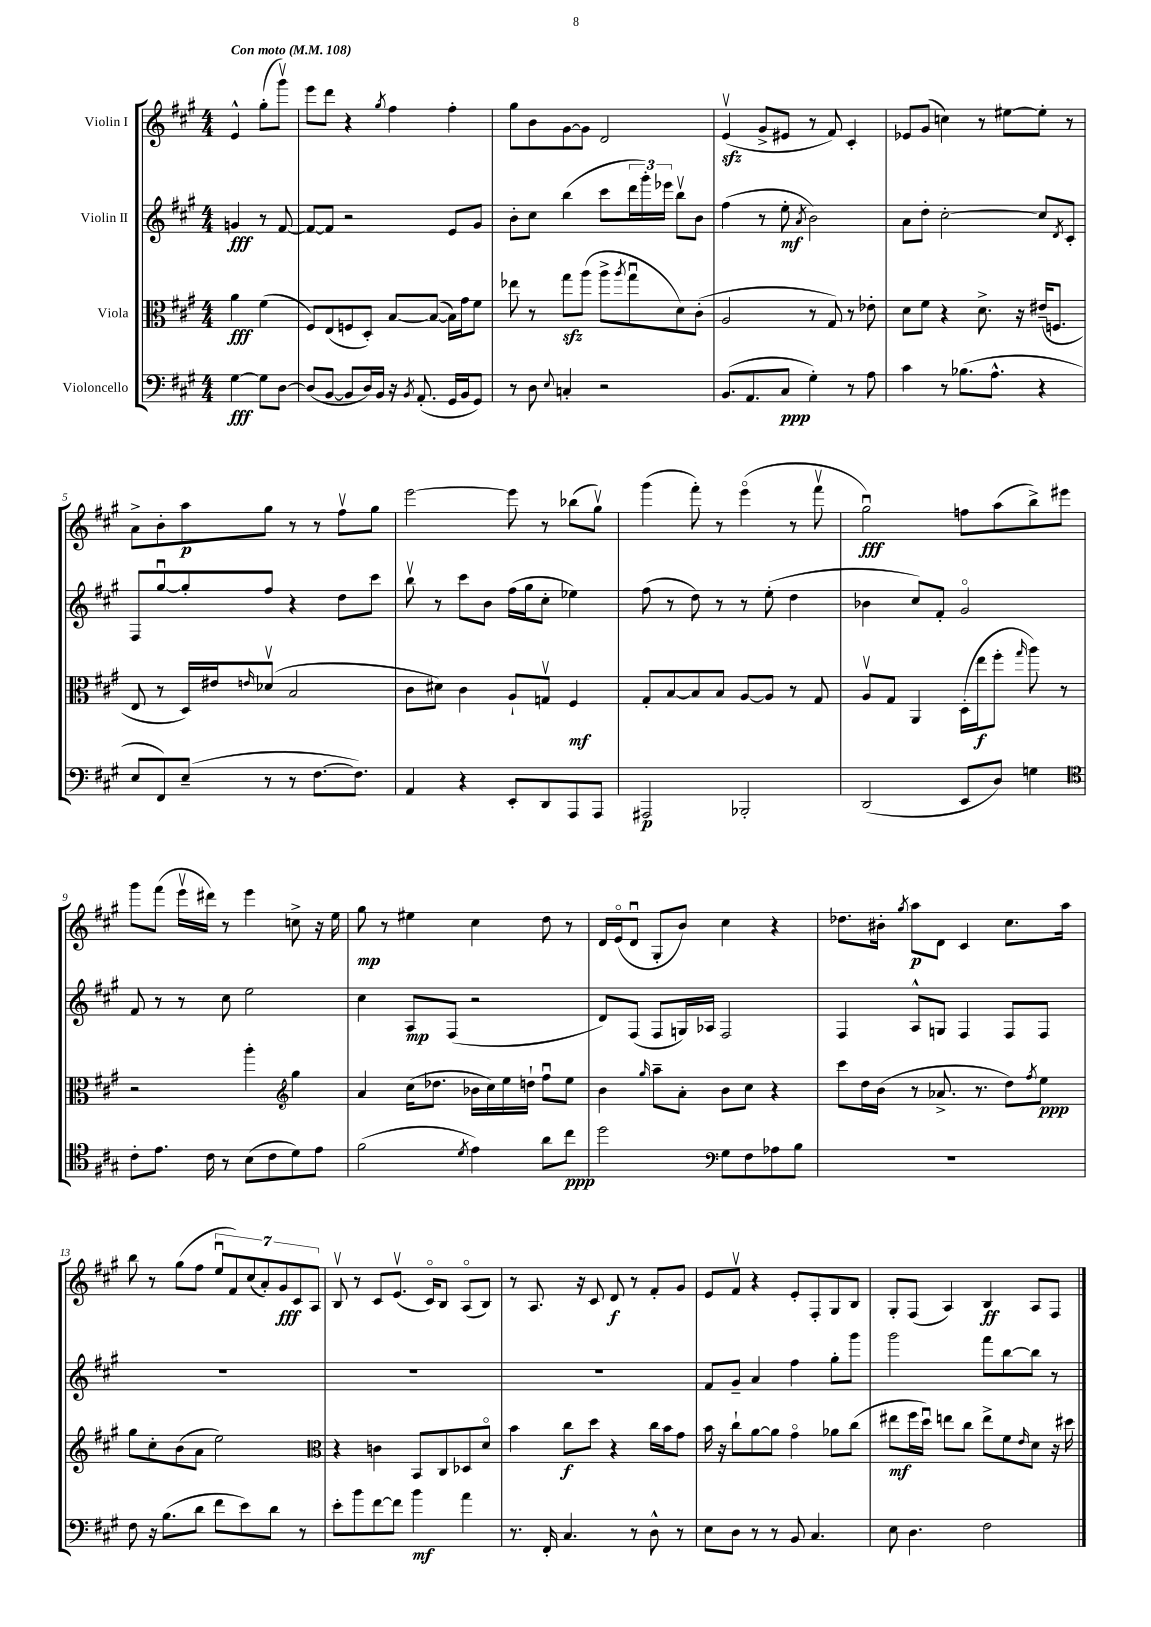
<<
\new StaffGroup <<
\new Staff = "s0" \with { instrumentName = "Violin I" } {
    \clef treble \key a \major \numericTimeSignature \time 4/4 \partial 2 \tempo "Con moto" 4 = 108
    e'4-^ gis''8-.( gis'''8\upbow) |
    e'''8 d'''8 r4 \acciaccatura { gis''8 } fis''4 fis''4-. |
    gis''8 b'8 gis'8~ gis'8 d'2 |
    e'4\upbow\sfz( gis'8-> eis'8 r8 fis'8) cis'4-. |
    ees'8 gis'8( c''4) r8 eis''8~ eis''8-. r8 |
    a'8-> b'8-. a''8\p gis''8 r8 r8 fis''8\upbow gis''8 |
    e'''2~ e'''8 r8 bes''8( gis''8\upbow) |
    gis'''4( fis'''8-.) r8 e'''4\flageolet( r8 fis'''8\upbow |
    gis''2\downbow\fff) f''8 a''8( b''8->) eis'''8 |
    gis'''8 fis'''8( e'''16\upbow dis'''16) r8 e'''4 c''8-> r16 e''16 |
    gis''8\mp r8 eis''4 cis''4 d''8 r8 |
    d'16 e'16\flageolet( d'8\downbow gis8-. b'8) cis''4 r4 |
    des''8. bis'16-. \acciaccatura { gis''8 } a''8\p d'8 cis'4 cis''8. a''16 |
    b''8 r8 gis''8( fis''8 \tuplet 7/4 { e''8\downbow fis'8) cis''8( a'8-.) gis'8\fff cis'8 a8 } |
    b8\upbow r8 cis'8 e'8.\upbow( cis'16\flageolet) b8 a8\flageolet( b8) |
    r8 a8. r16 cis'8 d'8\f r8 fis'8-. gis'8 |
    e'8 fis'8\upbow r4 e'8-. fis8-. gis8 b8 |
    gis8-. fis8( a4) b4\ff a8 fis8 \bar "|." |
}
\new Staff = "s1" \with { instrumentName = "Violin II" } {
    \clef treble \key a \major \numericTimeSignature \time 4/4 \partial 2
    g'4\fff r8 fis'8~ |
    fis'8~ fis'8 r2 e'8 gis'8 |
    b'8-. cis''8 b''4( cis'''8 \tuplet 3/2 { d'''16 gis'''16-.) ees'''16 } b''8\upbow b'8 |
    fis''4( r8 e''8-.\mf \acciaccatura { a'8 } b'2) |
    a'8 d''8-. cis''2~-. cis''8 \acciaccatura { d'8 } cis'8-. |
    fis8 gis''8~\downbow gis''8-. fis''8 r4 d''8 cis'''8 |
    b''8\upbow r8 cis'''8 b'8 fis''16( gis''16 cis''8-. ees''4) |
    fis''8( r8 d''8) r8 r8 e''8-.( d''4 |
    bes'4 cis''8) fis'8-. gis'2\flageolet |
    fis'8 r8 r8 cis''8 e''2 |
    cis''4 a8\mp fis8( r2 |
    d'8) fis8( fis8 g16) aes16 fis2 |
    fis4 a8-^ g8 fis4 fis8 fis8 |
    R1 |
    R1 |
    R1 |
    fis'8 gis'8-- a'4 fis''4 gis''8-. gis'''8 |
    gis'''2 fis'''8 b''8~ b''8 r8 \bar "|." |
}
\new Staff = "s2" \with { instrumentName = "Viola" } {
    \clef alto \key a \major \numericTimeSignature \time 4/4 \partial 2
    a'4\fff fis'4( |
    fis8) e8( f8 d8-.) b8~ b8~( b16) gis'16 fis'8 |
    ees''8 r8 gis''8\sfz a''8( a''8-> \acciaccatura { a''8 } gis''8\downbow d'8) cis'8-.( |
    a2 r8 gis8) r8 ees'8-. |
    d'8 fis'8 r4 d'8.-> r16 eis'16--( f8. |
    e8 r8 d16) eis'16 \grace { e'16 } des'8\upbow( b2 |
    cis'8 dis'8) cis'4 a8-! g8\upbow fis4\mf |
    gis8-. b8~ b8 b8 a8~ a8 r8 gis8 |
    a8\upbow gis8 a,4 d16-.( e''16\f fis''8-. \grace { gis''16 } a''8) r8 |
    r2 a''4-. \clef treble gis''4 |
    a'4 cis''16( des''8. bes'16 cis''16) e''16 d''16-! fis''8\downbow e''8 |
    b'4 \grace { gis''16 } a''8-- a'8-. b'8 cis''8 r4 |
    cis'''8 d''16 b'16( r8 aes'8.-> r8. d''8) \acciaccatura { fis''8 } e''8\ppp |
    gis''8 cis''8-. b'8( a'8 e''2) |
    \clef alto r4 c'4 b,8 cis8 des8 d'8\flageolet |
    b'4 cis''8\f d''8 r4 cis''16 b'16 gis'8 |
    b'16 r16 cis''8-! a'8~ a'8 gis'4\flageolet aes'8 cis''8( |
    eis''8\mf fis''16 d''16\downbow) e''8 cis''8 e''8-> fis'8 \grace { e'16 } d'8 r16 dis''16 \bar "|." |
}
\new Staff = "s3" \with { instrumentName = "Violoncello" } {
    \clef bass \key a \major \numericTimeSignature \time 4/4 \partial 2
    gis4~\fff gis8 d8~ |
    d8( b,8~ b,8 d16) b,16 r16 \acciaccatura { b,8 } a,8.-.( gis,16 b,16 gis,8) |
    r8 d8 \appoggiatura { e8 } c4-. r2 |
    b,8.( a,8. cis8\ppp gis4-.) r8 a8 |
    cis'4 r8 bes8.( a8.-^ r4 |
    e8 fis,8) e8--( r8 r8 fis8.~ fis8.) |
    a,4 r4 e,8-. d,8 a,,8 a,,8 |
    ais,,2\p bes,,2-. |
    d,2( e,8 d8) g4 |
    \clef tenor cis'8-. e'8. cis'16 r8 b8( cis'8 d'8) e'8 |
    fis'2( \acciaccatura { d'8 } e'4) a'8 cis''8\ppp |
    d''2 \clef bass gis8 fis8 aes8 b8 |
    R1 |
    fis8 r16 b8.( d'8 fis'8 e'8) d'8 r8 |
    e'8-. b'8 fis'8~ fis'8 b'4\mf a'4 |
    r8. fis,16-. cis4. r8 d8-^ r8 |
    e8 d8 r8 r8 b,8 cis4. |
    e8 d4. fis2 \bar "|." |
}
>>
>>
